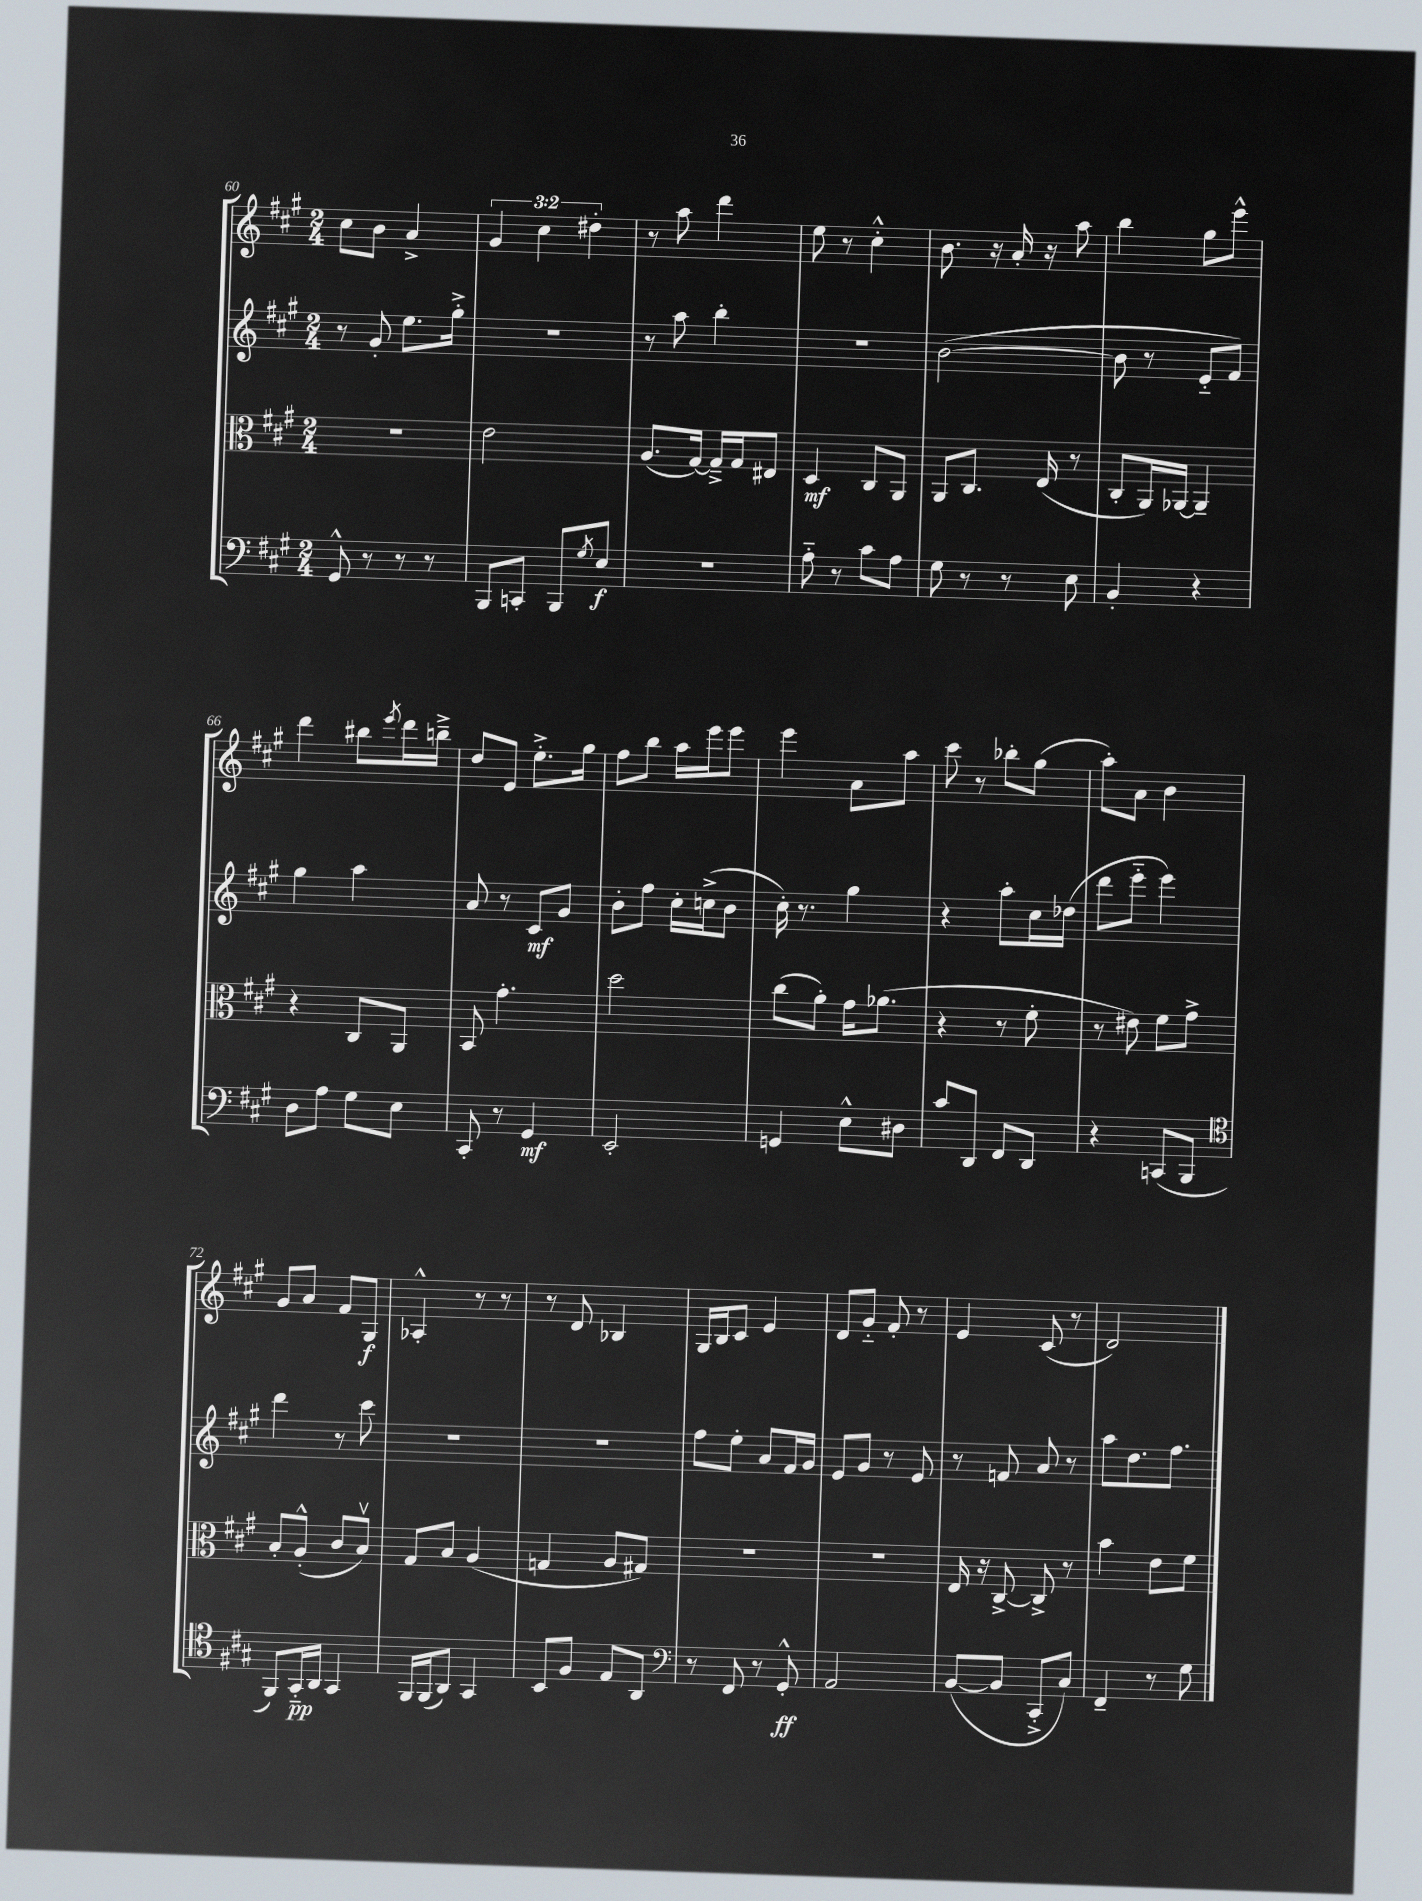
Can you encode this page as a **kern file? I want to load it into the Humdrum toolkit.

**kern	**kern	**kern	**kern
*staff4	*staff3	*staff2	*staff1
*clefF4	*clefC3	*clefG2	*clefG2
*k[f#c#g#]	*k[f#c#g#]	*k[f#c#g#]	*k[f#c#g#]
*M2/4	*M2/4	*M2/4	*M2/4
8GG#^^/	2r	8r	8cc#\L
8r	.	8g#'/	8b\J
8r	.	8.ee\L	4a^/
8r	.	.	.
.	.	16gg#'^\Jk	.
=	=	=	=
8BBB/L	2e\	2r	6g#/
8CC'/J	.	.	.
.	.	.	6cc#\
8BBB/L	.	.	.
.	.	.	6dd#'\
8qG#/	.	.	.
8E/J	.	.	.
=	=	=	=
2r	(8.A/L	8r	8r
.	.	8aa\	8aa\
.	[16G#/Jk)	.	.
.	16G#~^/]LL	4bb'\	4ddd\
.	16G#/J	.	.
.	8E#/J	.	.
=	=	=	=
8A'~\	4D/	2r	8ee\
8r	.	.	8r
8c#\L	8C#/L	.	4cc#'^^\
8A\J	8AA/J	.	.
=	=	=	=
8G#\	8AA/L	([2b\	8.b\
8r	8.C#/J	.	.
.	.	.	16r
8r	.	.	16a'/
.	(16E/	.	16r
8E\	8r	.	8aa\
=	=	=	=
4BB'/	8C#'/L	8b\]	4bb\
.	16AA/L)	8r	.
.	[16AA-/JJ	.	.
4r	4AA-~/]	8e'~/L	8gg#\L
.	.	8f#/J)	8eee^^\J
=	=	=	=
8D\L	4r	4gg#\	4ddd\
8A\J	.	.	.
8G#\L	8C#/L	4aa\	8bb#\L
.	.	.	8qeee/
8E\J	8AA/J	.	16ddd\L
.	.	.	16bb~^\JJ
=	=	=	=
8CC#'/	8BB/	8a/	8dd/L
8r	4.g#'\	8r	8e/J
4GG#/	.	8c#/L	8.ee'^\L
.	.	8g#/J	.
.	.	.	16gg#\Jk
=	=	=	=
2EE'/	2dd\	8b'\L	8ff#\L
.	.	8ff#\J	8bb\J
.	.	16cc#'\LL	16aa\LL
.	.	(16cc^\J	16eee\J
.	.	8b\J	8eee\J
=	=	=	=
4GG/	(8cc#\L	16cc#'\)	4eee\
.	.	8.r	.
.	8a'\J)	.	.
8E^^\L	16g#\LK	4gg#\	8a\L
.	(8.a-\J	.	.
8D#\J	.	.	8aa\J
=	=	=	=
8c#/L	4r	4r	8ccc#\
8DD/J	.	.	8r
8FF#/L	8r	8aa'\L	8bb-'\L
8DD/J	8f#'\	16cc#\L	(8gg#\J
.	.	(16dd-\JJ	.
=	=	=	=
4r	8r	8ddd\L	8aa'\L)
.	8e#\)	8eee'~\J	8a\J
(8CC/L	8f#\L	4eee\)	4b\
8BBB/J	8g#^\J	.	.
=	=	=	=
*clefC4	*	*	*
8FF#/L)	8B'/L	4ddd\	8g#/L
16GG#'~/L	(8A'^^/J	.	8a/J
16AA/JJ	.	.	.
4GG#/	8c#/L	8r	8f#/L
.	8Bv/J)	8ccc#\	8G#/J
=	=	=	=
16FF#/LL	8G#/L	2r	4A-'^^/
(16FF#/J	.	.	.
8AA/J)	8B/J	.	.
4GG#/	(4A/	.	8r
.	.	.	8r
=	=	=	=
8BB/L	4G/	2r	8r
8F#/J	.	.	8d/
8E/L	8A/L	.	4B-/
8AA/J	8G#/J)	.	.
=	=	=	=
*clefF4	*	*	*
8r	2r	8ff#\L	16G#/LL
.	.	.	16B/J
8FF#/	.	8ee'\J	8c#/J
8r	.	8a/L	4e/
8GG#'^^/	.	16f#/L	.
.	.	16g#/JJ	.
=	=	=	=
2AA/	2r	8e/L	8d/L
.	.	8g#/J	8g#'~/J
.	.	8r	8f#'/
.	.	8e/	8r
=	=	=	=
([8BB/L	16E/	8r	4e/
.	16r	.	.
8BB/]J	[8C#^/	8f/	.
8CC#'^/L	8C#^/]	8a/	(8c#/
8C#/J)	8r	8r	8r
=	=	=	=
4FF#~/	4b\	8aa\L	2d/)
.	.	8.dd\	.
8r	8e\L	.	.
.	.	8.ff#\J	.
8G#\	8f#\J	.	.
==	==	==	==
*-	*-	*-	*-
